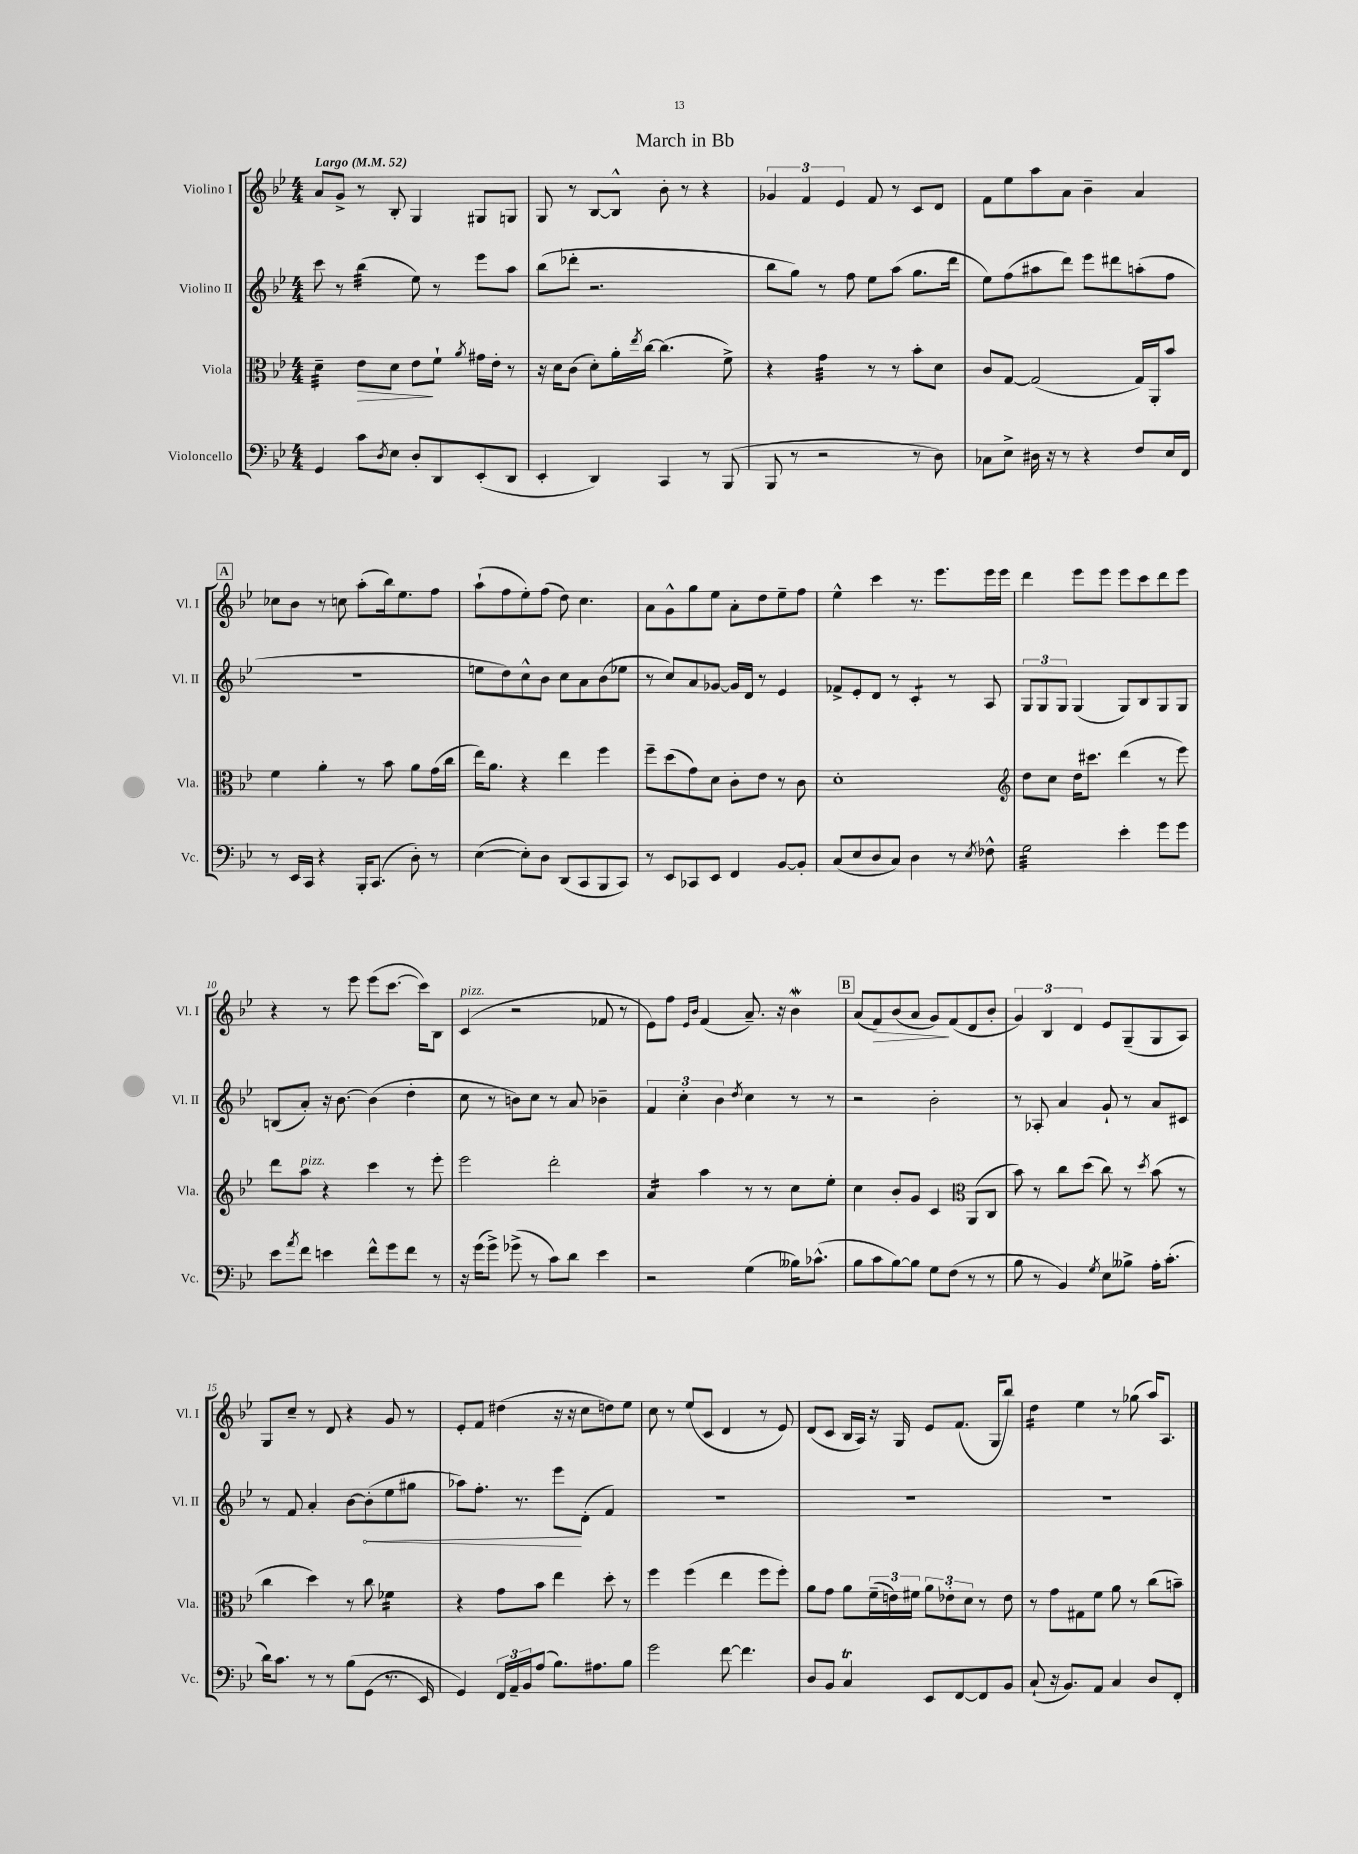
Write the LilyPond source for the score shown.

\header { title = "March in Bb" }
<<
\new StaffGroup <<
\new Staff = "s0" \with { instrumentName = "Violino I" shortInstrumentName = "Vl. I" } {
    \clef treble \key bes \major \numericTimeSignature \time 4/4 \tempo "Largo" 4 = 52
    a'8 g'8-> r8 bes8-. g4 gis8 g8 |
    g8 r8 bes8~ bes8-^ bes'8-. r8 r4 |
    \tuplet 3/2 { ges'4 f'4 ees'4 } f'8 r8 c'8 d'8 |
    f'8 ees''8 a''8 a'8 bes'4-- a'4 |
    \mark \markup { \box "A" } ces''8 bes'8 r8 c''8 a''8-.( bes''16) ees''8. f''8 |
    a''8-!( f''8 ees''8-.) f''8( d''8) c''4. |
    a'8 g'8-^ g''8 ees''8 a'8-. d''8 ees''8-- f''8 |
    ees''4-^ c'''4 r8. ees'''8. ees'''16 ees'''16 |
    d'''4 ees'''8 ees'''8 ees'''8 c'''8 d'''8 ees'''8 |
    r4 r8 ees'''8 ees'''8( c'''8.~ c'''16) bes8 |
    c'4^\markup { \italic "pizz." }( r2 fes'8 r8 |
    ees'8) f''8 \grace { ees'16 bes'16 } f'4( a'8.--) r16 bes'4\mordent |
    \mark \markup { \box "B" } a'8( f'8\>) bes'8( a'8 g'8\!) f'8( d'8 bes'8-. |
    \tuplet 3/2 { g'4) bes4 d'4 } ees'8 g8--( g8 a8) |
    g8 c''8-- r8 d'8 r4 g'8 r8 |
    ees'8-. f'8 dis''4( r16 r16 c''8 d''8) ees''8 |
    c''8 r8 ees''8( c'8 d'4 r8 ees'8) |
    d'8( c'8 bes16 a16) r16 g16 ees'8 f'8.( g16 bes''8) |
    d''4:16 ees''4 r8 ges''8( a''16) a8. \bar "|." |
}
\new Staff = "s1" \with { instrumentName = "Violino II" shortInstrumentName = "Vl. II" } {
    \clef treble \key bes \major \numericTimeSignature \time 4/4
    c'''8 r8 bes''4:32( ees''8) r8 ees'''8 a''8 |
    bes''8( des'''8-. r2. |
    bes''8 g''8) r8 f''8 ees''8 a''8( g''8. d'''16 |
    ees''8) f''8( ais''8 d'''8) ees'''8 dis'''8 a''8-.( f''8 |
    \mark \markup { \box "A" } R1 |
    e''8 d''8) c''8-^ bes'8 c''8 a'8 bes'8( ees''8 |
    r8 c''8) a'8 ges'8~ ges'16 d'16 r8 ees'4 |
    fes'8-> ees'8-. d'8 r8 c'4:8-. r8 a8 |
    \tuplet 3/2 { g8 g8 g8 } g4( g8) bes8 g8 g8 |
    b8( a'8-.) r16 bes'8.~ bes'4( d''4-. |
    c''8 r8 b'8) c''8 r8 a'8 bes'4-- |
    \tuplet 3/2 { f'4 c''4-. bes'4 } \acciaccatura { d''8 } c''4 r8 r8 |
    \mark \markup { \box "B" } r2 bes'2-. |
    r8 aes8-. a'4 g'8-! r8 a'8 cis'8 |
    r8 f'8 a'4-. bes'8~ \once \override Hairpin.circled-tip = ##t bes'8-.\<( ees''8 gis''8 |
    aes''8) f''8.-. r8. ees'''8\! d'8-.( f'4) |
    R1 |
    R1 |
    R1 \bar "|." |
}
\new Staff = "s2" \with { instrumentName = "Viola" shortInstrumentName = "Vla." } {
    \clef alto \key bes \major \numericTimeSignature \time 4/4
    d'4:32-- ees'8\> d'8 ees'8\! f'8-! \acciaccatura { a'8 } gis'16 ees'16-. r8 |
    r16 d'16 c'8( d'8-.) a'16-. \acciaccatura { ees''8 } c''16~ c''4.( f'8->) |
    r4 g'4:32 r8 r8 bes'8-. d'8 |
    c'8 g8~ g2( g16) a,16-. bes'8 |
    \mark \markup { \box "A" } f'4 a'4-. r8 bes'8 a'8 g'16( c''16 |
    ees''16) a'8. r4 ees''4 f''4 |
    f''8-- d''8( g'8) d'8 c'8-. ees'8 r8 c'8 |
    d'1-. |
    \clef treble d''8 c''8 d''16 cis'''8. d'''4( r8 ees'''8) |
    d'''8 a''8^\markup { \italic "pizz." } r4 c'''4 r8 ees'''8-. |
    ees'''2 d'''2-. |
    a'4:16 a''4 r8 r8 c''8 ees''8-. |
    \mark \markup { \box "B" } c''4 bes'8-. g'8 c'4 \clef alto a,8( c8 |
    bes'8) r8 c''8 d''8( c''8) r8 \acciaccatura { d''8 } bes'8( r8 |
    c''4 d''4) r8 c''8 fes'4:16 |
    r4 g'8 bes'8 ees''4 d''8-. r8 |
    f''4 f''4( ees''4 f''8 f''8-.) |
    a'8 g'8 a'8 \tuplet 3/2 { f'16--( e'16) fis'16 } \tuplet 3/2 { a'8 ees'8-. d'8 } r8 ees'8 |
    r8 g'8 gis8 f'8 a'8 r8 c''8( b'8--) \bar "|." |
}
\new Staff = "s3" \with { instrumentName = "Violoncello" shortInstrumentName = "Vc." } {
    \clef bass \key bes \major \numericTimeSignature \time 4/4
    g,4 c'8 \acciaccatura { d8 } ees8 d8-. d,8 ees,8-.( d,8 |
    ees,4-. d,4) c,4 r8 bes,,8( |
    bes,,8 r8 r2 r8 d8) |
    ces8 ees8-> dis16 r16 r8 r4 f8 ees16 f,16 |
    \mark \markup { \box "A" } r8 ees,16 c,16 r4 bes,,16-. c,8.( d8-.) r8 |
    ees4~( ees8-.) d8 d,8( c,8 bes,,8 c,8) |
    r8 ees,8 ces,8 ees,8 f,4 bes,8~ bes,8-. |
    c8( ees8 d8 c8) d4 r8 \acciaccatura { ees8 } fes8-^ |
    g2:32 ees'4-. g'8 g'8 |
    ees'8 \acciaccatura { a'8 } f'8 e'4 f'8-^ g'8 f'8 r8 |
    r16 g'16( g'8->) ges'8->( r8 c'8) d'8 ees'4 |
    r2 g4( beses16) ces'8.-^( |
    \mark \markup { \box "B" } bes8 c'8 bes8~) bes8 g8 f8( r8 r8 |
    bes8 r8 bes,4) \acciaccatura { g8 } ees8 beses8-> a16-. c'8.-.( |
    d'16) c'8. r8 r8 bes8\( g,8( r8. ees,16) |
    g,4\) \tuplet 3/2 { f,16 a,16-- bes,16 } a8( bes8.) ais8. bes8 |
    g'2 f'8~ f'4. |
    d8 bes,8 c4\trill ees,8 f,8~ f,8 bes,8 |
    c8-!( r16 bes,8.) a,8 c4 d8 f,8-. \bar "|." |
}
>>
>>
